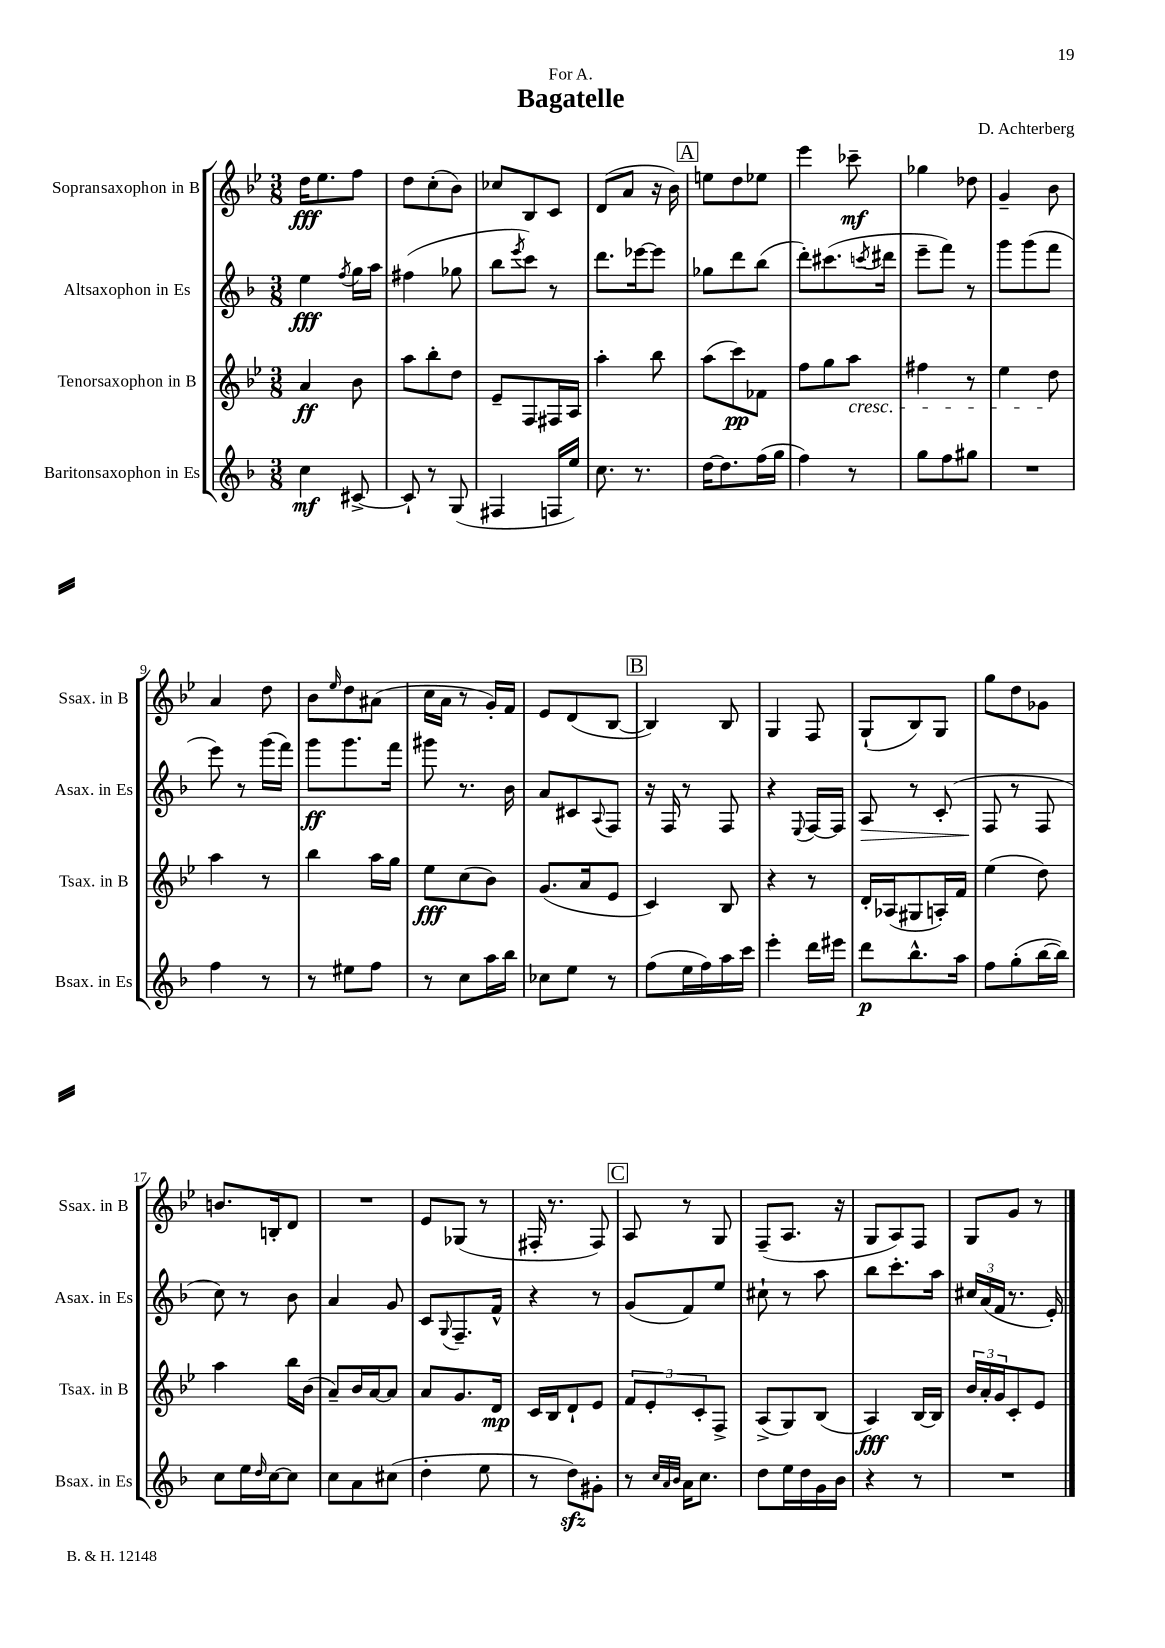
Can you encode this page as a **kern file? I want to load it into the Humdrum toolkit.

**kern	**kern	**kern	**kern
*staff4	*staff3	*staff2	*staff1
*clefG2	*clefG2	*clefG2	*clefG2
*k[b-]	*k[b-e-]	*k[b-]	*k[b-e-]
*M3/8	*M3/8	*M3/8	*M3/8
4cc\	4a/	4ee\	16dd\LK
.	.	.	8.ee-\
.	.	8qff/	.
[8c#^/	8b-\	16gg\LL	8ff\J
.	.	16aa\JJ	.
=	=	=	=
8c#`/]	8aa\L	(4ff#\	8dd\L
8r	8bb-'\	.	(8cc'\
(8G/	8dd\J	8gg-\	8b-\J)
=	=	=	=
4F#/	8e-~/L	8bb-\L	8cc-/L
.	.	8qeee/	.
.	8F/	8ccc\J)	8B-/
16F/LL	16F#/L	8r	8c/J
16ee/JJ)	16A/JJ	.	.
=	=	=	=
8.cc\	4aa'\	8.ddd\L	(8d/L
.	.	.	8a/J
8.r	.	[16eee-\k	.
.	8bb-\	8eee-\]J	16r
.	.	.	16b-\)
=	=	=	=
[16dd\LK	(8aa\L	8gg-\L	8ee\L
8.dd\]	.	.	.
.	8ccc\)	8ddd\	8dd\
(16ff\L	8f-\J	(8bb-\J	8ee-\J
16gg\JJ	.	.	.
=	=	=	=
4ff\)	8ff\L	8ddd'\L)	4eee-\
.	8gg\	(8.ccc#\	.
8r	8aa\J	.	8ccc-~\
.	.	8qccc/	.
.	.	16ddd#\Jk	.
=	=	=	=
8gg\L	4ff#\	8eee~\L	4gg-\
8ff\	.	8fff\J)	.
8gg#\J	8r	8r	8dd-\
=	=	=	=
4.r	4ee-\	8ggg\L	4g~/
.	.	(8ggg\	.
.	8dd\	8fff\J	8b-\
=	=	=	=
4ff\	4aa\	8eee\)	4a/
.	.	8r	.
8r	8r	(16ggg\LL	8dd\
.	.	16fff\JJ)	.
=	=	=	=
8r	4bb-\	8ggg\L	8b-\L
.	.	.	16qqee-/
8ee#\L	.	8.ggg\	8dd\
8ff\J	16aa\LL	.	(8a#\J
.	16gg\JJ	16fff\Jk	.
=	=	=	=
8r	8ee-\L	8ggg#\	16cc\LL
.	.	.	16a\JJ
8cc\L	(8cc\	8.r	8r
16aa\L	8b-\J)	.	16g'/LL)
16bb-\JJ	.	16b-\	16f/JJ
=	=	=	=
8cc-\L	(8.g/L	8a/L	8e-/L
8ee\J	.	8c#/	(8d/
.	16a/k	.	.
.	.	8qqA/	.
8r	8e-/J	8F/J	[8B-/J
=	=	=	=
(8ff\L	4c/)	16r	4B-/])
.	.	16F/	.
16ee\L	.	8r	.
16ff\)	.	.	.
16aa\	8B-/	8F/	8B-/
16ccc\JJ	.	.	.
=	=	=	=
4eee'\	4r	4r	4G/
.	.	8qqE/	.
16ddd\LL	8r	[16F/LL	8F/
16eee#\JJ	.	16F/]JJ	.
=	=	=	=
8ddd\L	16d'/LL	8A/	(8G`/L
.	(16A-/J	.	.
8.bb-^^\	8G#/	8r	8B-/)
.	16A'/L)	(8c'/	8G/J
16aa\Jk	16f/JJ	.	.
=	=	=	=
8ff\L	(4ee-\	8F/	8gg\L
(8gg'\	.	8r	8dd\
[16bb-\L	8dd\)	8F/	8g-\J
16bb-\]JJ)	.	.	.
=	=	=	=
8cc\L	4aa\	8cc\)	8.b/L
16ee\L	.	8r	.
16qqdd/	.	.	.
[16cc\J	.	.	16B'/k
8cc\]J	16bb-\LL	8b-\	8d/J
.	(16b-\JJ	.	.
=	=	=	=
8cc\L	8a~/L)	4a/	4.r
8a\	16b-/L	.	.
.	[16a/J	.	.
(8cc#\J	8a/]J	8g/	.
=	=	=	=
4dd'\	8a/L	8c/L	8e-/L
.	.	8qqG/	.
.	8.g/	8.F~/	(8G-/J
8ee\	.	.	8r
.	16d/Jk	16f^^/Jk	.
=	=	=	=
8r	16c/LL	4r	16F#'/
.	16B-/J	.	8.r
8dd\L)	8d`/	.	.
8g#'\J	8e-/J	8r	8F#/)
=	=	=	=
8r	12f/L	(8g/L	8A/
.	12e-'/	.	.
32qqcc/LLL	.	.	.
32qqa/	.	.	.
32qqb-/JJJ	.	.	.
16a\LK	.	8f/)	8r
.	12c'/	.	.
8.cc\J	.	.	.
.	8F^/J	8ee/J	8G/
=	=	=	=
8dd\L	(8A^/L	8cc#`\	(8F~/L
16ee\L	8G/)	8r	8.A/J
16dd\	.	.	.
16g\	(8B-/J	8aa\	.
16b-\JJ	.	.	16r
=	=	=	=
4r	4A/)	8bb-\L	8G/L
.	.	8.ccc'\	8A/)
8r	[16B-/LL	.	8F/J
.	16B-/]JJ	16aa\Jk	.
=	=	=	=
4.r	24b-/LL	24cc#/LL	8G/L
.	24a'/	(24a/	.
.	24g/J	24f/JJ	.
.	8c'/	8.r	8g/J
.	8e-/J	.	8r
.	.	16e'/)	.
==	==	==	==
*-	*-	*-	*-
